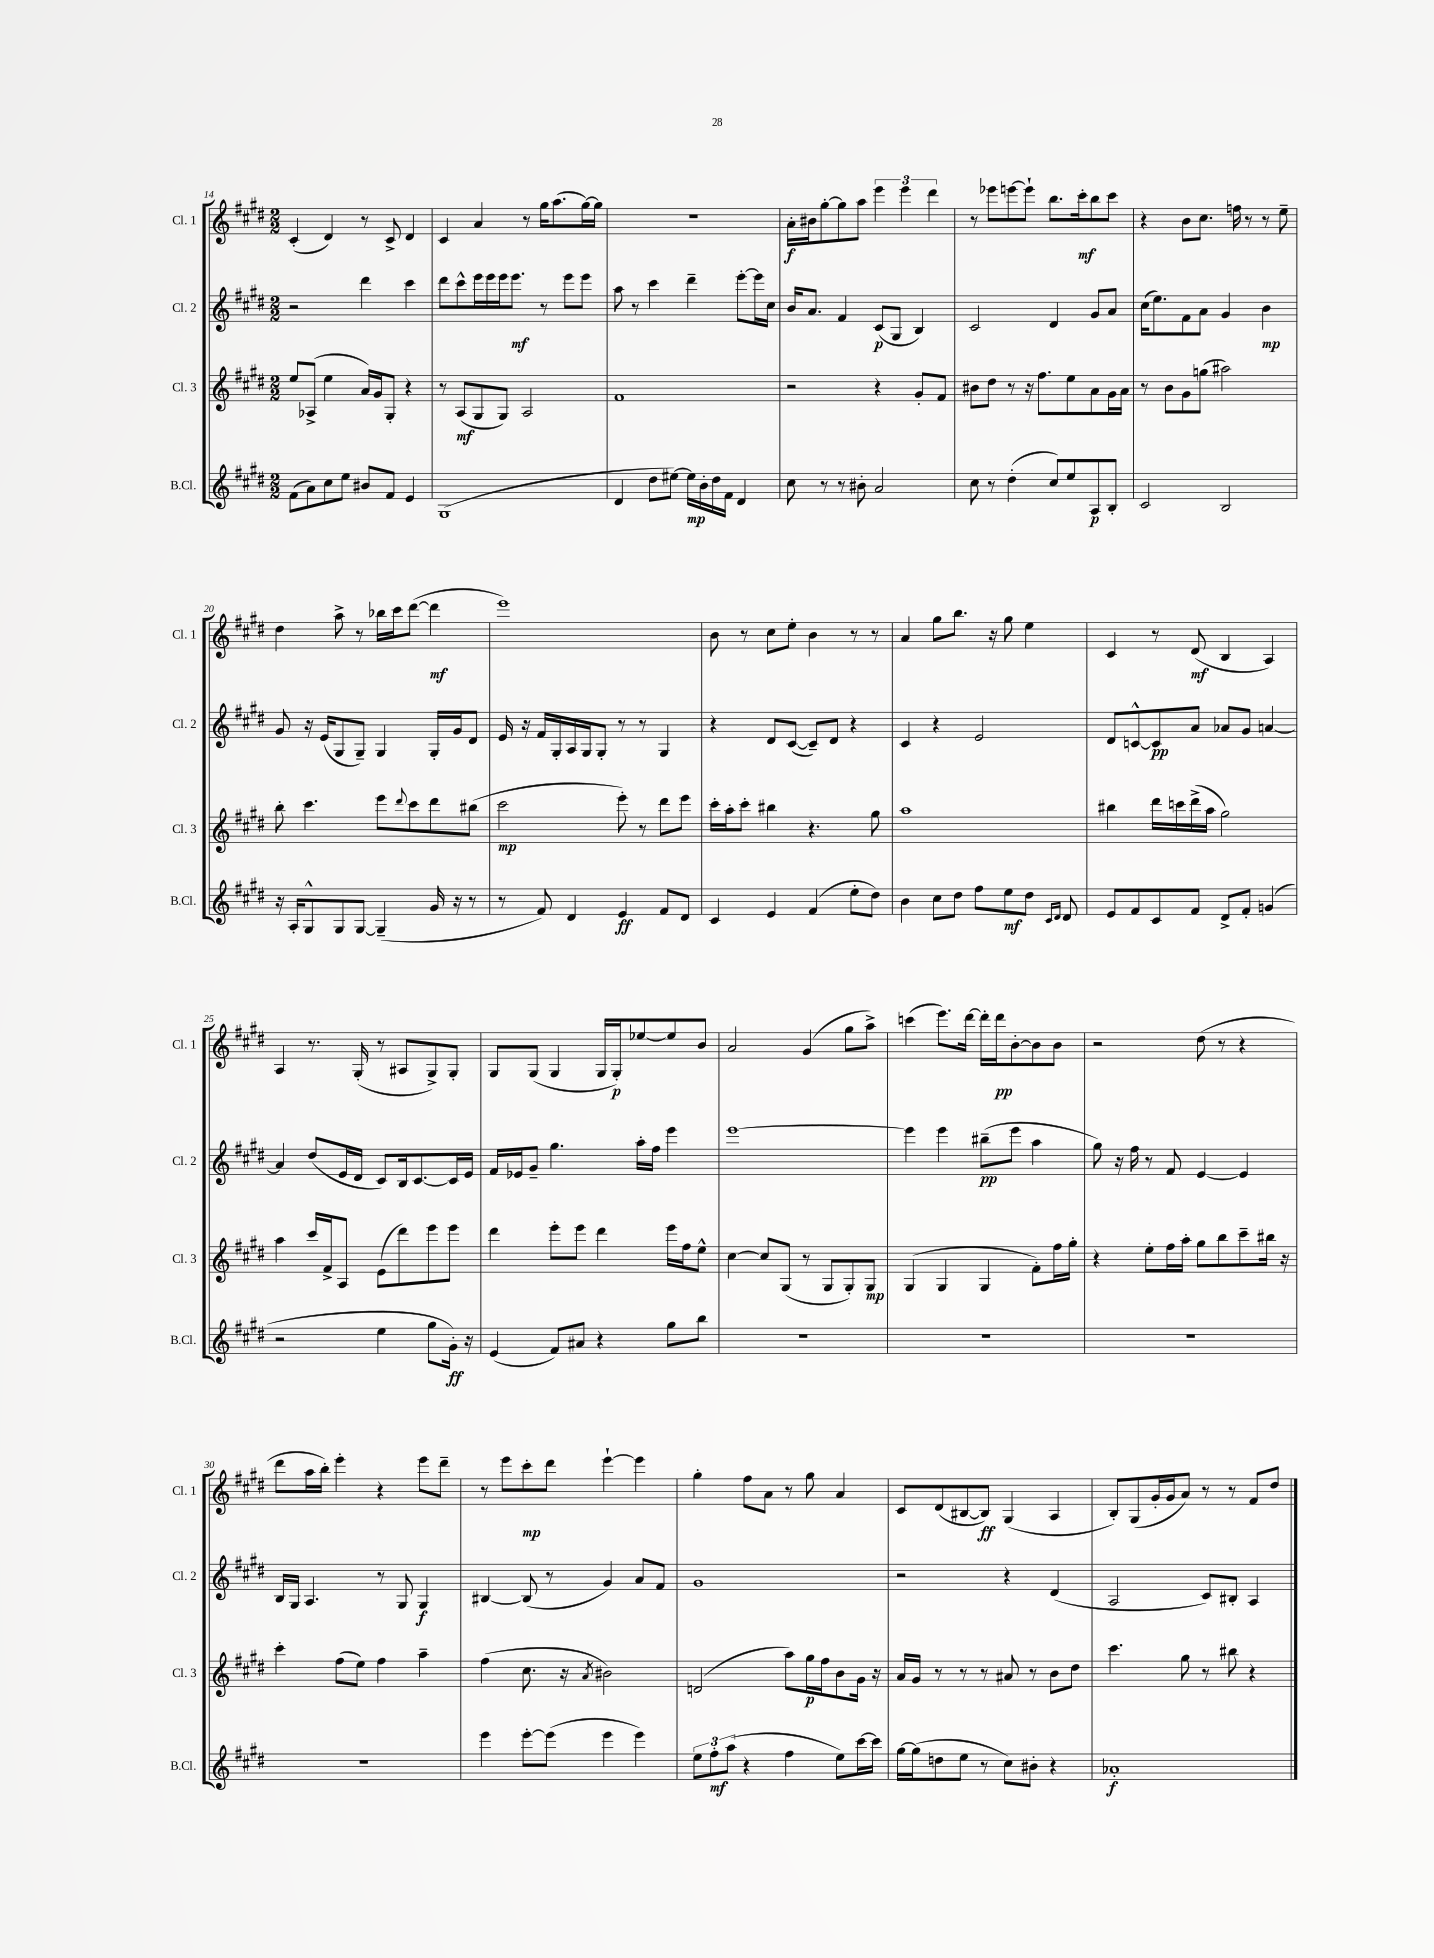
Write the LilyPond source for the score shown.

<<
\new StaffGroup <<
\new Staff = "s0" \with { instrumentName = "Cl. 1" shortInstrumentName = "Cl. 1" } {
    \clef treble \key e \major \numericTimeSignature \time 2/2
    cis'4-.( dis'4) r8 cis'8-> dis'4 |
    cis'4 a'4 r8 gis''16 a''8.( gis''16~) gis''16 |
    r1 |
    a'16-.\f bis'16 gis''8~-. gis''8 a''8 \tuplet 3/2 { e'''4 e'''4 dis'''4 } |
    r8 ees'''8 e'''8~ e'''8-! b''8. cis'''16-.\mf b''8 cis'''8 |
    r4 b'8 cis''8. f''16 r8 r8 e''8-- |
    dis''4 a''8-> r8 bes''16 cis'''16 dis'''8~( dis'''4\mf |
    e'''1) |
    b'8 r8 cis''8 e''8-. b'4 r8 r8 |
    a'4 gis''8 b''8. r16 gis''8 e''4 |
    cis'4 r8 dis'8\mf( b4 a4) |
    a4 r8. gis16-.( r8 ais8 gis8->) gis8-. |
    gis8 gis8( gis4 gis16 gis16-.\p) ees''8~ ees''8 b'8 |
    a'2 gis'4( gis''8 a''8->) |
    c'''4( e'''8.) dis'''16~ dis'''16-. dis'''16\pp b'8~-. b'8 b'8 |
    r2 dis''8( r8 r4 |
    dis'''8 a''16 b''16-.) e'''4-. r4 e'''8 dis'''8-- |
    r8 e'''8 cis'''8-.\mp dis'''8 e'''4~-! e'''4 |
    gis''4-. fis''8 a'8 r8 gis''8 a'4 |
    cis'8 dis'8( bis8~ bis8\ff) gis4( a4 |
    b8-.) gis8( gis'16-. gis'16 a'8) r8 r8 fis'8 dis''8 \bar "|." |
}
\new Staff = "s1" \with { instrumentName = "Cl. 2" shortInstrumentName = "Cl. 2" } {
    \clef treble \key e \major \numericTimeSignature \time 2/2
    r2 dis'''4 cis'''4 |
    dis'''8 cis'''8-^ e'''16 e'''16 e'''16 e'''8.\mf r8 e'''8 e'''8 |
    a''8 r8 cis'''4 dis'''4-- e'''8~-. e'''16 cis''16 |
    b'16 a'8. fis'4 cis'8\p( gis8 b4) |
    cis'2 dis'4 gis'8 a'8 |
    cis''16( e''8.) fis'8 a'8 gis'4 b'4\mp |
    gis'8 r16 e'16( gis8 gis8--) gis4 gis16-. gis'16 dis'8 |
    e'16 r16 fis'16 gis16-. a16 gis16 gis8-. r8 r8 gis4 |
    r4 dis'8 cis'8~( cis'8--) dis'8 r4 |
    cis'4 r4 e'2 |
    dis'8 c'8~-^ c'8\pp a'8 aes'8 gis'8 a'4~ |
    a'4 dis''8( e'16 dis'16 cis'8) b16 cis'8.~ cis'16 e'16 |
    fis'16 ees'16 gis'8-- gis''4. a''16-. fis''16 e'''4 |
    e'''1~ |
    e'''4 e'''4 bis''8--\pp( e'''8 a''4 |
    gis''8) r16 fis''16 r8 fis'8 e'4~ e'4 |
    b16 gis16 a4. r8 gis8 gis4\f |
    bis4~ bis8( r8 gis'4) a'8 fis'8 |
    gis'1 |
    r2 r4 dis'4( |
    a2 cis'8) bis8-. a4 \bar "|." |
}
\new Staff = "s2" \with { instrumentName = "Cl. 3" shortInstrumentName = "Cl. 3" } {
    \clef treble \key e \major \numericTimeSignature \time 2/2
    e''8 aes8->( e''4 a'16) gis'16 gis8-. r4 |
    r8 a8\mf( gis8 gis8) a2 |
    fis'1 |
    r2 r4 gis'8-. fis'8 |
    bis'8 dis''8 r8 r16 fis''8. e''8 a'8 gis'16 a'16 |
    r8 b'8 gis'8 g''8( ais''2) |
    b''8-. cis'''4. e'''8 \appoggiatura { dis'''8 } cis'''8 dis'''8 bis''8( |
    cis'''2\mp e'''8-.) r8 dis'''8 e'''8 |
    cis'''16-. a''16-. cis'''8-. bis''4 r4. gis''8 |
    a''1 |
    bis''4 dis'''16 c'''16 dis'''16->( a''16 gis''2) |
    a''4 cis'''16 fis'16-> a8 e'8( dis'''8) e'''8 e'''8 |
    dis'''4 e'''8-. e'''8 dis'''4 e'''16 fis''16 e''8-^ |
    cis''4~ cis''8 gis8( r8 gis8 gis8-.) gis8\mp |
    gis4( gis4 gis4 fis'8-.) fis''16 gis''16-. |
    r4 e''8-. fis''16 a''16-. gis''8 b''8 cis'''8-- bis''16 r16 |
    cis'''4-. fis''8( e''8) fis''4 a''4-- |
    fis''4( cis''8. r16 \acciaccatura { a'8 } bis'2) |
    d'2( a''8) gis''16\p fis''16 b'8 gis'16 r16 |
    a'16 gis'16 r8 r8 r8 ais'8 r8 b'8 dis''8 |
    cis'''4. gis''8 r8 bis''8 r4 \bar "|." |
}
\new Staff = "s3" \with { instrumentName = "B.Cl." shortInstrumentName = "B.Cl." } {
    \clef treble \key e \major \numericTimeSignature \time 2/2
    fis'8( a'8) cis''8 e''8 bis'8 fis'8 e'4 |
    gis1( |
    dis'4 dis''8 eis''8~) eis''16\mp b'16-. dis''16 fis'16 dis'4 |
    cis''8 r8 r8 bis'8-. a'2 |
    cis''8 r8 dis''4-.( cis''8) e''8 a8\p b8-. |
    cis'2 b2 |
    r16 a16-. gis8-^ gis8 gis8~ gis4--( gis'16 r16 r8 |
    r8 fis'8) dis'4 e'4\ff fis'8 dis'8 |
    cis'4 e'4 fis'4( e''8-. dis''8) |
    b'4 cis''8 dis''8 fis''8 e''8\mf dis''8 \grace { cis'16 dis'16 } dis'8 |
    e'8 fis'8 cis'8 fis'8 dis'8-> fis'8-. g'4( |
    r2 e''4 gis''8 gis'16-.\ff) r16 |
    e'4( fis'8) ais'8 r4 gis''8 b''8 |
    R1 |
    R1 |
    R1 |
    R1 |
    e'''4 e'''8~-. e'''8( e'''4 e'''4) |
    \tuplet 3/2 { e''8 fis''8-.\mf a''8( } r4 fis''4 e''8) cis'''16~ cis'''16 |
    gis''16~ gis''16( d''8 e''8 r8 cis''8) bis'8-. r4 |
    aes'1-.\f \bar "|." |
}
>>
>>
\layout { \context { \Score currentBarNumber = #14 } }
